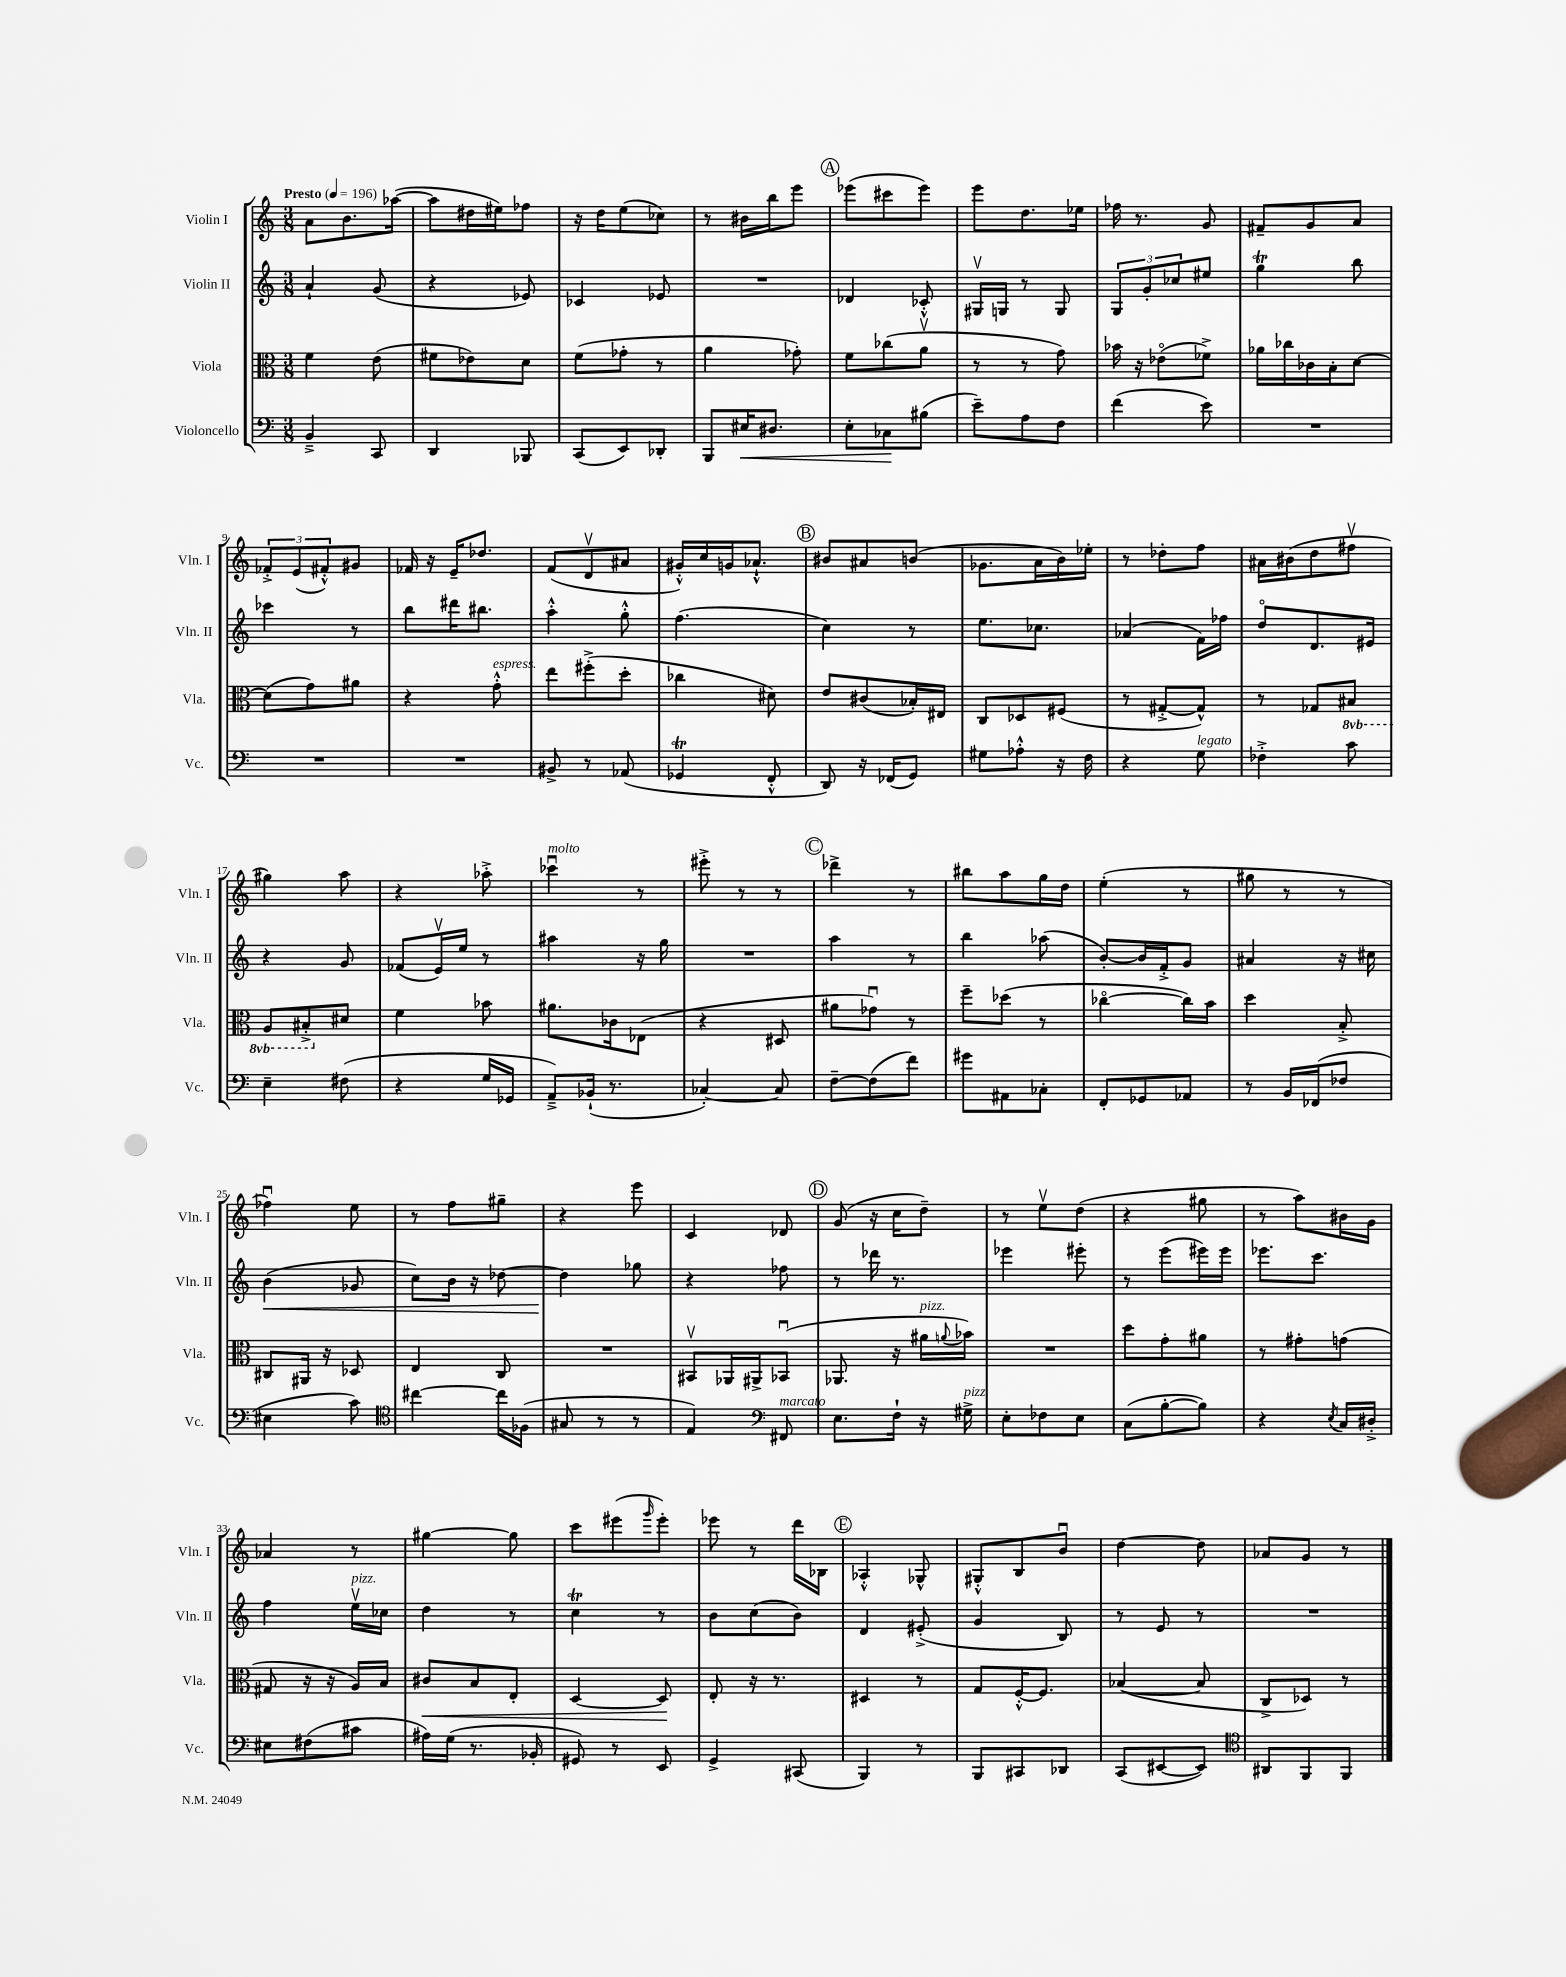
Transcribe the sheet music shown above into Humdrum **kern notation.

**kern	**kern	**kern	**kern
*staff4	*staff3	*staff2	*staff1
*clefF4	*clefC3	*clefG2	*clefG2
*k[]	*k[]	*k[]	*k[]
*M3/8	*M3/8	*M3/8	*M3/8
*MM196	*MM196	*MM196	*MM196
4BB~^	4f	4a`	8a
.	.	.	8.b
8CC	(8e	(8g	.
.	.	.	([16aa-
=	=	=	=
4DD	8f#	4r	8aa-]
.	8e-)	.	16dd#
.	.	.	16ee#)
8BBB-	8d	8e-)	8ff-
=	=	=	=
(8CC	(8f	4c-	16r
.	.	.	16dd
8EE)	8g-'	.	(8ee
8DD-'	8r	8e-	8cc-)
=	=	=	=
8BBB	4a	4.r	8r
16E#	.	.	16b#
8.D#	.	.	16bb
.	8g-')	.	8eee
=	=	=	=
8E'	8f	4d-	(8eee-
8C-	(8cc-	.	8ccc#
(8B#	8av	8c-'^^	8eee-)
=	=	=	=
8e~)	8r	16G#v	8eee
.	.	16G	.
8A	8r	8r	8.dd
8F	8g)	8G	.
.	.	.	16ee-
=	=	=	=
(4f	16b-	12G	16ff-
.	16r	.	8.r
.	.	12g'	.
.	(8e-o	.	.
.	.	12cc-	.
8e)	8f-^)	8ee#	8g
=	=	=	=
4.r	16a-	4gg	8f#~
.	16cc-	.	.
.	16c-	.	8g
.	16B'	.	.
.	[8d	8bb	8a
=	=	=	=
4.r	(8d]	4ccc-	12f-'^
.	.	.	(12e
.	8g)	.	.
.	.	.	12f#'^^)
.	8a#	8r	8g#
=	=	=	=
4.r	4r	8bb	16f-
.	.	.	16r
.	.	16ddd#	16e~
.	.	8.bb#	8.dd-
.	8g'^^	.	.
=	=	=	=
8BB#^	8ee	4aa'^^	(8f
8r	(8ff#'^	.	8dv
(8AA-	8dd'	8gg'^^	8a#
=	=	=	=
4GG-	4cc-	(4.ff	16g#'^^)
.	.	.	16cc
.	.	.	16g
.	.	.	8.a-`^^
8FF'^^	8d#)	.	.
=	=	=	=
8DD)	8e	4cc)	8b#
16r	(8c#	.	8a#
(16FF-	.	.	.
8GG)	16B-')	8r	(8b
.	16E#	.	.
=	=	=	=
8G#	8C	8.ee	8.g-
8A-'^^	8D-	.	.
.	.	8.cc-	16a
16r	(8F#	.	16b)
16F	.	.	16ee-'
=	=	=	=
4r	8r	(4a-	8r
.	[8G#'^	.	8dd-'
8G	8G#^^])	16f)	8ff
.	.	16ff-	.
=	=	=	=
4F-'^	8r	8ddo	16a#
.	.	.	(16b#
.	8G-	8.d	8dd
8c	8BB#	.	8ff#v
.	.	16e#	.
=	=	=	=
4E~	8AA	4r	4gg#)
.	8BB#'^	.	.
(8F#	8d#	8g	8aa
=	=	=	=
4r	4f	(8f-	4r
.	.	16ev)	.
.	.	16ee	.
16G	8b-	8r	8aa-'^
16GG-	.	.	.
=	=	=	=
8AA~^)	8.a#	4aa#	4ccc-u
(16BB-`	.	.	.
8.r	16c-	.	.
.	(8E-	16r	8r
.	.	16gg	.
=	=	=	=
[4C-')	4r	4.r	8eee#'^
.	.	.	8r
8C-]	8D#	.	8r
=	=	=	=
[8F~	8a#	4aa	4ddd-^
(8F]	8g-u)	.	.
8f)	8r	8r	8r
=	=	=	=
8g#	8ff~	4bb	8bb#
8AA#	(8dd-	.	8aa
8C-'	8r	(8aa-	16gg
.	.	.	16dd
=	=	=	=
8FF'	[4cc-o	[8b')	(4ee'
8GG-	.	16b]	.
.	.	16f'^	.
8AA-	16cc-])	8g	8r
.	16b	.	.
=	=	=	=
8r	4dd	4a#	8gg#
16BB	.	.	8r
(16FF-	.	.	.
8F-	8B'^	16r	8r
.	.	16cc#	.
=	=	=	=
4E#	8C#	(4b	4ff-u)
.	16AA#	.	.
.	16r	.	.
8c)	8D-	8g-	8ee
=	=	=	=
*clefC4	*	*	*
[4cc#	4E	8cc)	8r
.	.	16b	8ff
.	.	16r	.
16cc#]	8C	[8dd-	8gg#~
(16F-	.	.	.
=	=	=	=
8G#	4.r	4dd-]	4r
8r	.	.	.
8r	.	8gg-	8eee
=	=	=	=
4E)	8BB#v	4r	4c
.	16AA-	.	.
.	16AA#^	.	.
*clefF4	*	*	*
8FF#	(8BB-u	8ff-	8d-
=	=	=	=
8.E	8.AA-	8r	(8g
.	.	16ddd-	16r
16F`	16r	8.r	16cc
16r	16a#	.	8dd~)
.	8qqa	.	.
16G#^	16b-)	.	.
=	=	=	=
8E'	4.r	4eee-	8r
8F-	.	.	8eev
8E	.	8eee#'	(8dd
=	=	=	=
(8C	8dd	8r	4r
[8B'	8g'	(8eee	.
8B])	8a#	16eee#)	8gg#
.	.	16eee#	.
=	=	=	=
4r	8r	8.eee-	8r
.	8g#'	.	8aa)
.	.	8.ccc	.
8qE	.	.	.
16C	(8g	.	16b#
16D#'^	.	.	16g
=	=	=	=
8E#	8G#	4ff	4a-
(8F#	16r	.	.
.	16r	.	.
8c#	16A)	16eev	8r
.	16B	16cc-	.
=	=	=	=
16A#)	8c#	4dd	[4gg#
(16G	.	.	.
8.r	8B	.	.
.	8E'	8r	8gg#]
16BB-'	.	.	.
=	=	=	=
8GG#)	[4D	4cc	8ccc
8r	.	.	(8eee#
.	.	.	16qqggg
8EE	8D]	8r	8eee#')
=	=	=	=
4GG^	8E'	8b	8eee-
.	16r	(8cc	8r
.	8.r	.	.
(8CC#	.	8b)	16ddd
.	.	.	16B-
=	=	=	=
4BBB)	4D#	4d	4A-'^^
8r	8r	(8e#'^	8G-^^
=	=	=	=
8BBB	8G	4g	8G#'^^
8CC#	[16F'^^	.	8B
.	8.F]	.	.
8DD-	.	8B)	8bu
=	=	=	=
(8CC	([4B-	8r	[4dd
[8EE#	.	8e	.
8EE#])	8B-]	8r	8dd]
=	=	=	=
*clefC4	*	*	*
8AA#	8C^	4.r	8a-
8FF	8D-)	.	8g
8FF	8r	.	8r
==	==	==	==
*-	*-	*-	*-
